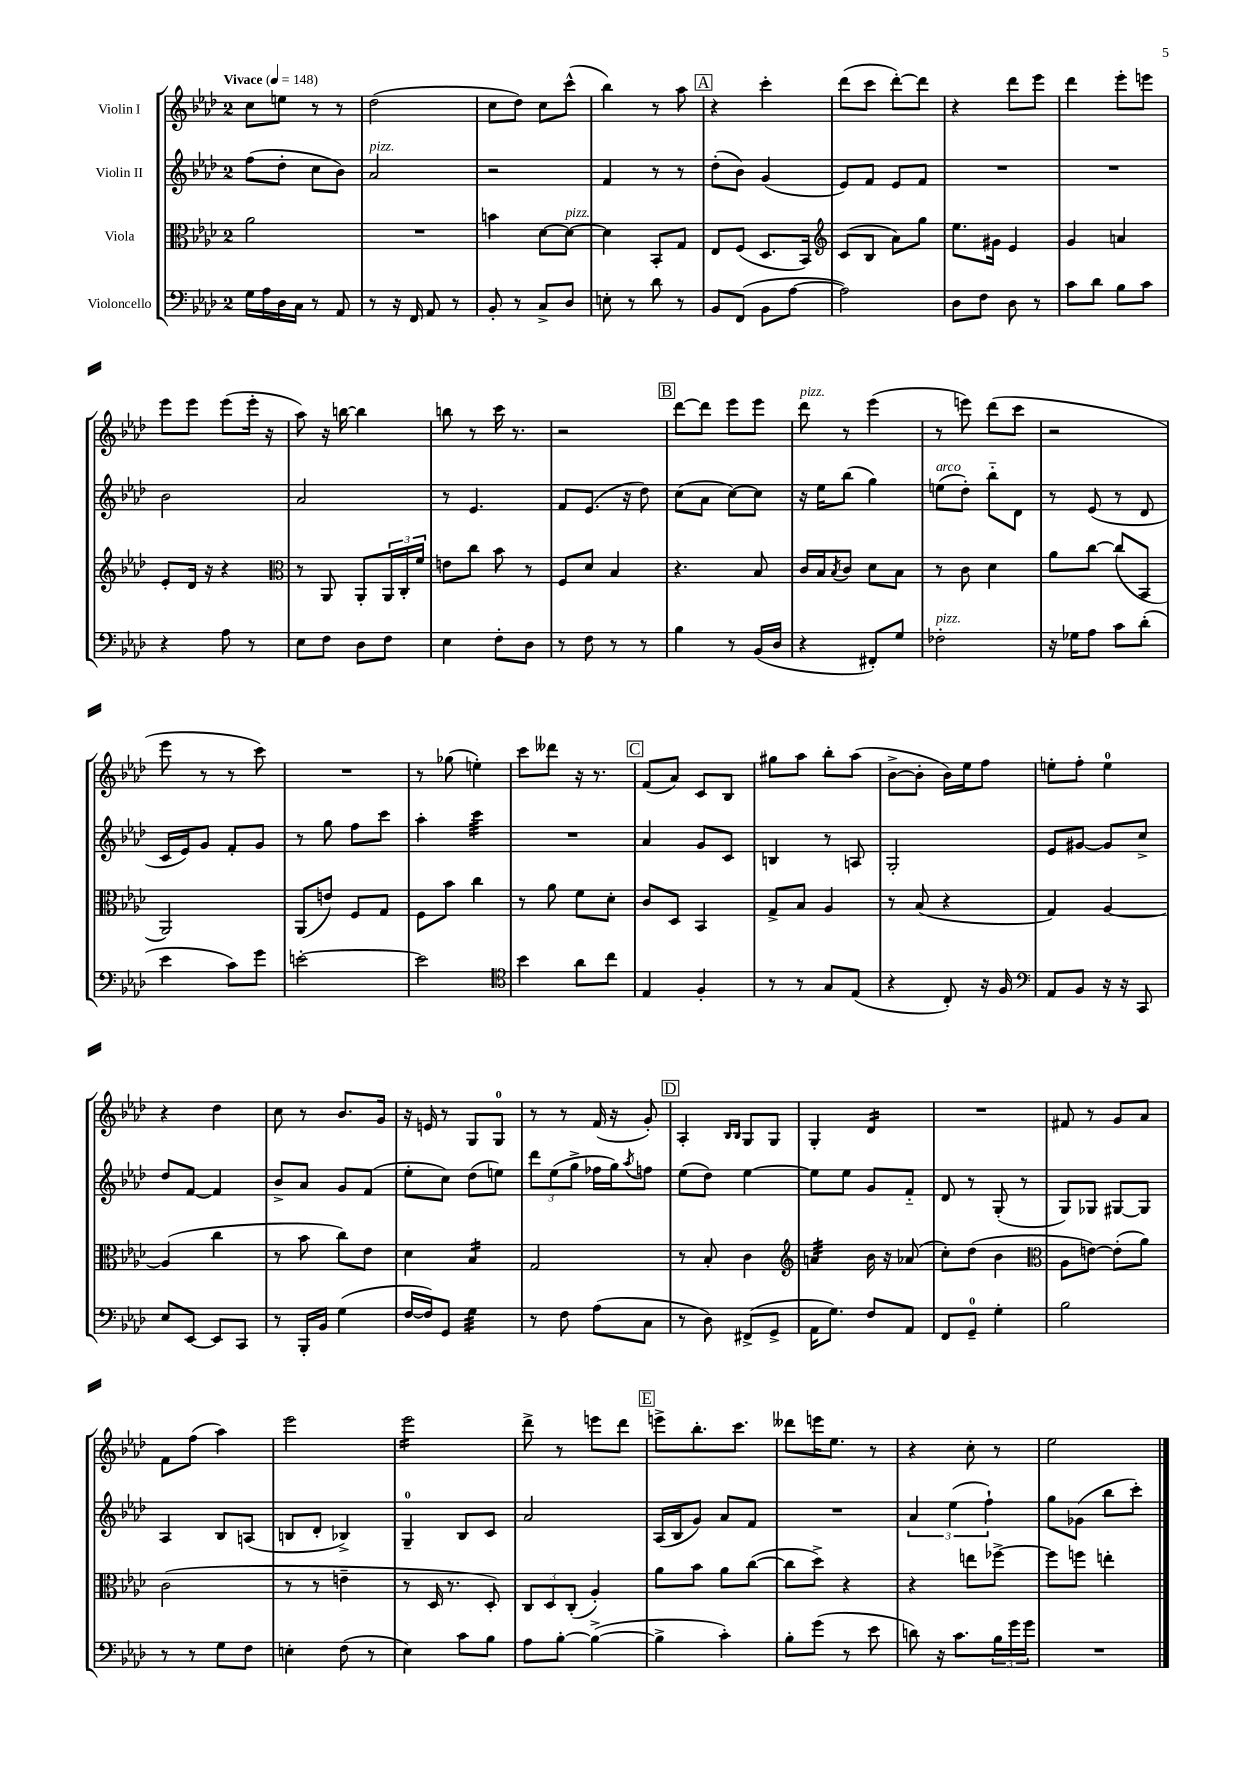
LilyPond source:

<<
\new StaffGroup <<
\new Staff = "s0" \with { instrumentName = "Violin I" } {
    \clef treble \key aes \major \once \override Staff.TimeSignature.style = #'single-digit \time 2/4 \tempo "Vivace" 4 = 148
    c''8 e''8 r8 r8 |
    des''2( |
    c''8 des''8) c''8 c'''8-^( |
    bes''4) r8 aes''8 |
    \mark \markup { \box "A" } r4 c'''4-. |
    des'''8( c'''8 des'''8~-.) des'''8 |
    r4 des'''8 ees'''8 |
    des'''4 ees'''8-. e'''8 |
    ees'''8 ees'''8 ees'''8( ees'''16-. r16 |
    aes''8) r16 b''16~ b''4 |
    b''8 r8 c'''16 r8. |
    r2 |
    \mark \markup { \box "B" } des'''8~ des'''8 ees'''8 ees'''8 |
    des'''8^\markup { \italic "pizz." } r8 ees'''4( |
    r8 e'''8) des'''8( c'''8 |
    r2 |
    ees'''8 r8 r8 c'''8) |
    R2 |
    r8 ges''8( e''4-.) |
    c'''8 deses'''8 r16 r8. |
    \mark \markup { \box "C" } f'8( aes'8) c'8 bes8 |
    gis''8 aes''8 bes''8-. aes''8( |
    bes'8~-> bes'8-. bes'16) ees''16 f''8 |
    e''8-. f''8-. e''4-0 |
    r4 des''4 |
    c''8 r8 bes'8. g'16 |
    r16 e'16 r8 g8 g8-0 |
    r8 r8 f'16( r16 g'8-.) |
    \mark \markup { \box "D" } aes4-. \grace { bes16 bes16 } g8 g8 |
    g4-. des'4:16 |
    R2 |
    fis'8 r8 g'8 aes'8 |
    f'8 f''8( aes''4) |
    ees'''2 |
    ees'''2:16 |
    des'''8-> r8 e'''8 des'''8 |
    \mark \markup { \box "E" } e'''8-> bes''8.-. c'''8. |
    deses'''8 e'''16 ees''8. r8 |
    r4 c''8-. r8 |
    ees''2 \bar "|." |
}
\new Staff = "s1" \with { instrumentName = "Violin II" } {
    \clef treble \key aes \major \once \override Staff.TimeSignature.style = #'single-digit \time 2/4
    f''8( des''8-. c''8 bes'8) |
    aes'2^\markup { \italic "pizz." } |
    r2 |
    f'4 r8 r8 |
    \mark \markup { \box "A" } des''8-.( bes'8) g'4( |
    ees'8) f'8 ees'8 f'8 |
    R2 |
    R2 |
    bes'2 |
    aes'2 |
    r8 ees'4. |
    f'8 ees'8.( r16 des''8) |
    \mark \markup { \box "B" } c''8( aes'8 c''8~) c''8 |
    r16 ees''16 bes''8( g''4) |
    e''8^\markup { \italic "arco" }( des''8-.) bes''8-_ des'8 |
    r8 ees'8( r8 des'8 |
    c'16 ees'16) g'8 f'8-. g'8 |
    r8 g''8 f''8 c'''8 |
    aes''4-. c'''4:32 |
    R2 |
    \mark \markup { \box "C" } aes'4 g'8 c'8 |
    b4 r8 a8 |
    g2-. |
    ees'8 gis'8~ gis'8 c''8-> |
    des''8 f'8~ f'4 |
    bes'8-> aes'8 g'8 f'8( |
    ees''8-. c''8) des''8( e''8) |
    \tuplet 3/2 { des'''8 ees''8( g''8-> } fes''16 g''16) \acciaccatura { aes''8 } f''8 |
    \mark \markup { \box "D" } ees''8( des''8) ees''4~ |
    ees''8 ees''8 g'8 f'8-_ |
    des'8 r8 g8-.( r8 |
    g8) ges8 gis8~ gis8 |
    aes4 bes8 a8( |
    b8 des'8-. bes4->) |
    g4-0-- bes8 c'8 |
    aes'2 |
    \mark \markup { \box "E" } aes16( bes16 g'8) aes'8 f'8 |
    R2 |
    \tuplet 3/2 { aes'4 ees''4( f''4-!) } |
    g''8 ges'8( bes''8 c'''8-.) \bar "|." |
}
\new Staff = "s2" \with { instrumentName = "Viola" } {
    \clef alto \key aes \major \once \override Staff.TimeSignature.style = #'single-digit \time 2/4
    aes'2 |
    R2 |
    b'4 des'8~ des'8~^\markup { \italic "pizz." } |
    des'4 bes,8-. g8 |
    \mark \markup { \box "A" } ees8 f8( des8. bes,16) |
    \clef treble c'8( bes8 aes'8) g''8 |
    ees''8. gis'16 ees'4 |
    g'4 a'4 |
    ees'8-. des'16 r16 r4 |
    \clef alto r8 aes,8 aes,8-. \tuplet 3/2 { aes,16 c16-. f'16 } |
    e'8 c''8 bes'8 r8 |
    f8 des'8 bes4 |
    \mark \markup { \box "B" } r4. bes8 |
    c'16 bes16 \acciaccatura { bes8 } c'8 des'8 bes8 |
    r8 c'8 des'4 |
    aes'8 c''8~ c''8( bes,8 |
    aes,2) |
    aes,8( e'8) f8 g8 |
    f8 bes'8 c''4 |
    r8 aes'8 f'8 des'8-. |
    \mark \markup { \box "C" } c'8 des8 bes,4 |
    g8-> bes8 aes4 |
    r8 bes8( r4 |
    g4) aes4~ |
    aes4( c''4 |
    r8 bes'8 c''8) ees'8 |
    des'4 bes4:16 |
    g2 |
    \mark \markup { \box "D" } r8 bes8-. c'4 |
    \clef treble a'4:32 bes'16 r16 aes'8( |
    c''8-.) des''8( bes'4 |
    \clef alto aes8 e'8~) e'8-.( aes'8) |
    c'2( |
    r8 r8 e'4-- |
    r8 des16 r8. des8-.) |
    \tuplet 3/2 { c8 des8 c8-.( } aes4-.) |
    \mark \markup { \box "E" } aes'8 bes'8 aes'8 c''8~( |
    c''8 des''8->) r4 |
    r4 e''8 fes''8~-> |
    fes''8 f''8 e''4-. \bar "|." |
}
\new Staff = "s3" \with { instrumentName = "Violoncello" } {
    \clef bass \key aes \major \once \override Staff.TimeSignature.style = #'single-digit \time 2/4
    g16 aes16 des16 c16 r8 aes,8 |
    r8 r16 f,16 aes,8 r8 |
    bes,8-. r8 c8-> des8 |
    e8-. r8 des'8 r8 |
    \mark \markup { \box "A" } bes,8 f,8( bes,8 aes8~ |
    aes2) |
    des8 f8 des8 r8 |
    c'8 des'8 bes8 c'8 |
    r4 aes8 r8 |
    ees8 f8 des8 f8 |
    ees4 f8-. des8 |
    r8 f8 r8 r8 |
    \mark \markup { \box "B" } bes4 r8 bes,16( des16 |
    r4 fis,8-.) g8 |
    fes2-.^\markup { \italic "pizz." } |
    r16 ges16 aes8 c'8 des'8-.( |
    ees'4 c'8) g'8 |
    e'2~-. |
    e'2 |
    \clef tenor bes'4 aes'8 c''8 |
    \mark \markup { \box "C" } ees4 f4-. |
    r8 r8 g8 ees8( |
    r4 c8-.) r16 f16 |
    \clef bass aes,8 bes,8 r16 r16 c,8 |
    ees8 ees,8~ ees,8 c,8 |
    r8 bes,,16-. bes,16 g4( |
    f16~ f16) g,8 g4:32 |
    r8 f8 aes8( c8 |
    \mark \markup { \box "D" } r8 des8) fis,8->( g,8-> |
    aes,16 g8.) f8 aes,8 |
    f,8 g,8-0-- g4-. |
    bes2 |
    r8 r8 g8 f8 |
    e4-. f8( r8 |
    ees4) c'8 bes8 |
    aes8 bes8~-. bes4~->( |
    \mark \markup { \box "E" } bes4-> c'4-.) |
    bes8-. g'8( r8 ees'8 |
    d'8) r16 c'8. \tuplet 3/2 { bes16 g'16 g'16 } |
    R2 \bar "|." |
}
>>
>>
\layout { \context { \Score \remove "Bar_number_engraver" } }
